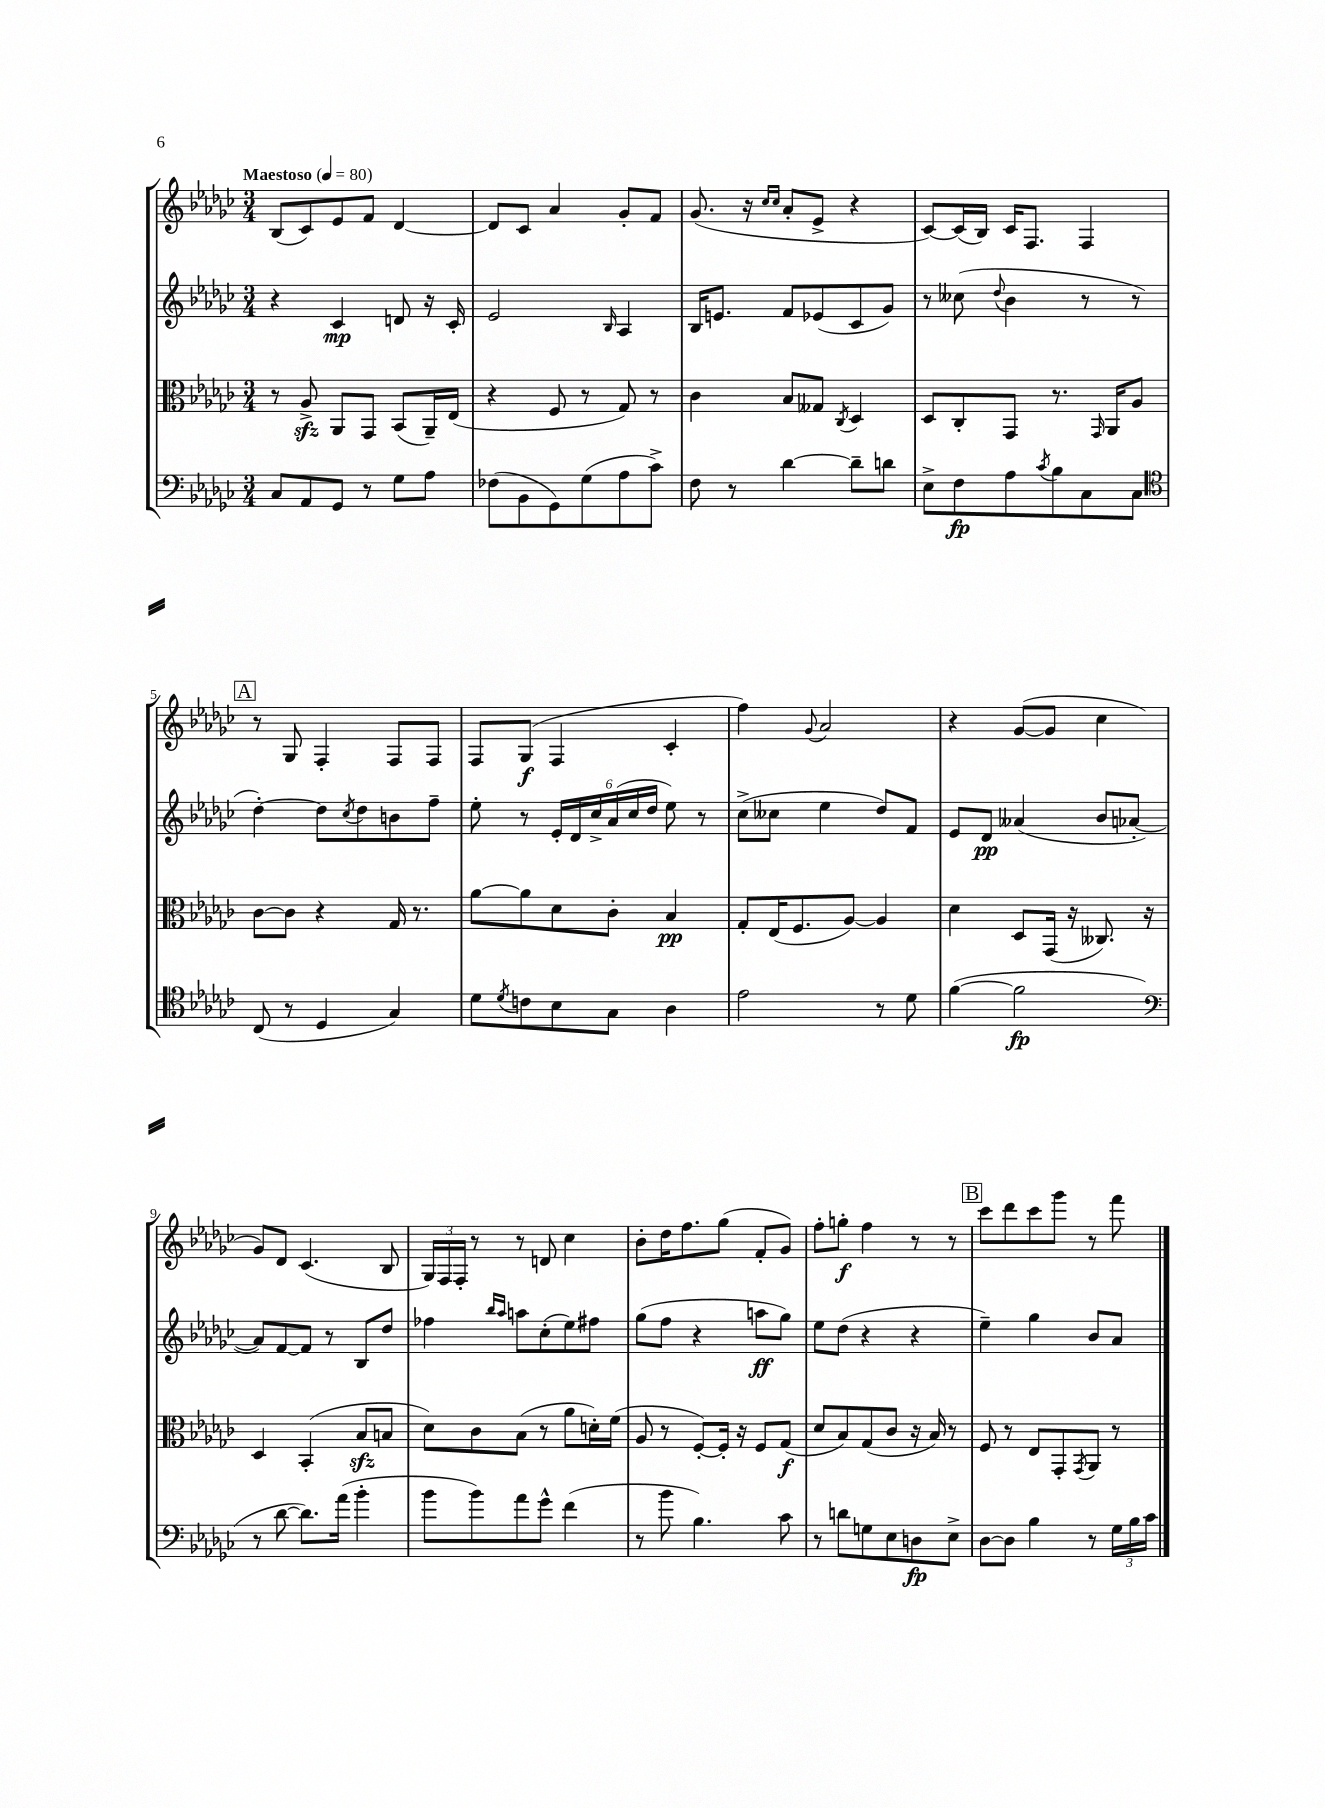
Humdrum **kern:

**kern	**kern	**kern	**kern
*staff4	*staff3	*staff2	*staff1
*clefF4	*clefC3	*clefG2	*clefG2
*k[b-e-a-d-g-c-]	*k[b-e-a-d-g-c-]	*k[b-e-a-d-g-c-]	*k[b-e-a-d-g-c-]
*M3/4	*M3/4	*M3/4	*M3/4
*MM80	*MM80	*MM80	*MM80
8C-	8r	4r	(8B-
8AA-	8A-^	.	8c-)
8GG-	8AA-	4c-	8e-
8r	8GG-	.	8f
8G-	(8BB-	8d	[4d-
8A-	16AA-~)	16r	.
.	(16E-	16c-'	.
=	=	=	=
(8F-	4r	2e-	8d-]
8BB-	.	.	8c-
8GG-)	8F	.	4a-
(8G-	8r	.	.
.	.	16qqB-	.
8A-	8G-)	4A-	8g-'
8c-^)	8r	.	8f
=	=	=	=
8F	4c-	16B-	(8.g-
.	.	8.e	.
8r	.	.	.
.	.	.	16r
.	.	.	16qqcc-
.	.	.	16qqcc-
[4d-	8B-	8f	8a-'
.	8G--	(8e-	8e-^
.	8qC-	.	.
8d-~]	4D-	8c-	4r
8d	.	8g-)	.
=	=	=	=
8E-^	8D-	8r	[8c-)
8F	8C-'	(8cc--	(16c-]
.	.	.	16B-)
.	.	8qqdd-	.
8A-	8GG-	4b-	16c-
.	.	.	8.F
8qc-	.	.	.
8B-	8.r	.	.
8C-	.	8r	4F
.	16qqGG-	.	.
.	16AA-	.	.
8C-	8A-	8r	.
=	=	=	=
*clefC4	*	*	*
(8C-	[8c-	[4dd-')	8r
8r	8c-]	.	8G-
4D-	4r	8dd-]	4F'
.	.	8qcc-	.
.	.	8dd-	.
4G-)	16G-	8b	8F
.	8.r	.	.
.	.	8ff~	8F
=	=	=	=
8d-	[8a-	8ee-'	8F
8qd-	.	.	.
8c	8a-]	8r	(8G-
8B-	8d-	24e-'	4F
.	.	24d-	.
.	.	24cc-^	.
8G-	8c-'	(24a-	.
.	.	24cc-	.
.	.	24dd-	.
4A-	4B-	8ee-)	4c-'
.	.	8r	.
=	=	=	=
2e-	8G-'	(8cc-^	4ff)
.	(16E-	8cc--	.
.	8.F	.	.
.	.	.	8qqg-
.	.	4ee-	2a-
.	[8A-)	.	.
8r	4A-]	8dd-)	.
8d-	.	8f	.
=	=	=	=
([4f	4d-	8e-	4r
.	.	8d-	.
2f]	8D-	(4a--	([8g-
.	(16GG-	.	8g-]
.	16r	.	.
.	8.C--)	8b-	4cc-
.	.	[8a-'	.
.	16r	.	.
=	=	=	=
*clefF4	*	*	*
8r	4D-	8a-])	8g-)
[8d-	.	[8f	8d-
8.d-])	(4BB-'	8f]	(4.c-
.	.	8r	.
(16a-	.	.	.
4b-'	8B-	8B-	.
.	8B	8dd-	8B-
=	=	=	=
8b-	8d-)	4ff-	24G-)
.	.	.	24F
.	.	.	24F'
8b-)	8c-	.	8r
.	.	16qqbb-	.
.	.	16qqaa-	.
8a-	(8B-	8aa	8r
8g-^^	8r	(8cc-'	8d
(4f	8a-	8ee-)	4cc-
.	16d')	8ff#	.
.	(16f	.	.
=	=	=	=
8r	8A-	(8gg-	8b-'
8b-	8r	8ff	16dd-
.	.	.	8.ff
4.B-)	[8F')	4r	.
.	16F']	.	(8gg-
.	16r	.	.
.	8F	8aa	8f'
8c-	(8G-	8gg-)	8g-)
=	=	=	=
8r	8d-	8ee-	8ff'
8d	8B-)	(8dd-	8gg'
8G	(8G-	4r	4ff
8E-	8c-	.	.
8D	16r	4r	8r
.	16B-)	.	.
8E-^	8r	.	8r
=	=	=	=
[8D-	8F	4ee-~)	8ccc-
8D-]	8r	.	8ddd-
4B-	8E-	4gg-	8ccc-
.	8GG-'	.	8ggg-
.	8qGG-	.	.
8r	8AA-	8b-	8r
24G-	8r	8a-	8fff
24B-	.	.	.
24c-	.	.	.
==	==	==	==
*-	*-	*-	*-
